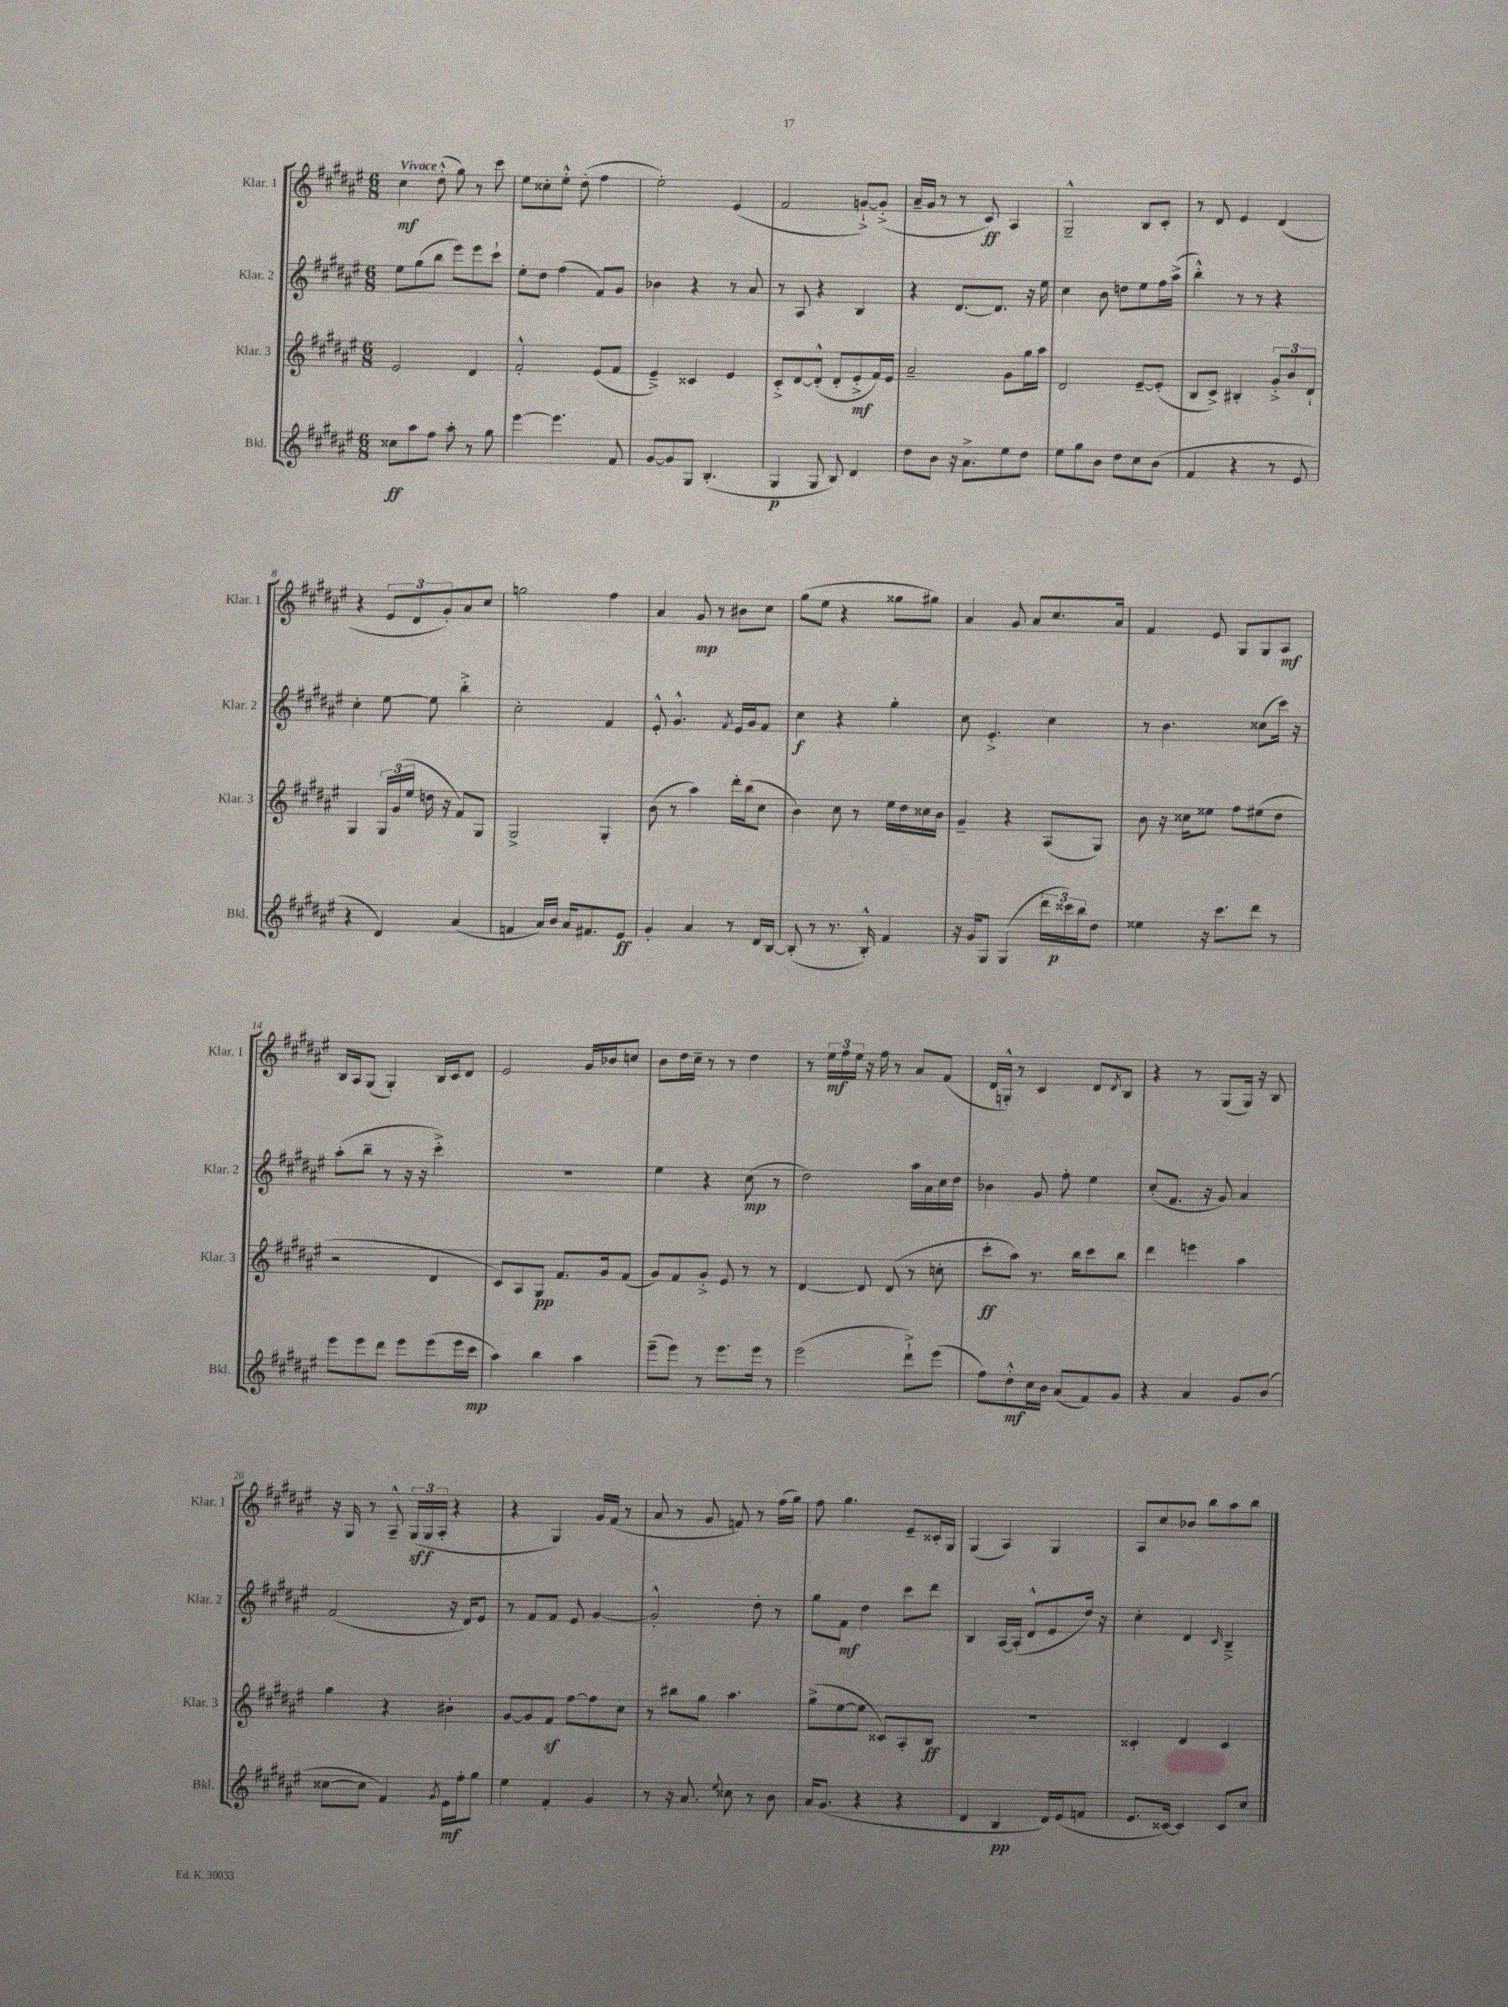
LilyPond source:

<<
\new StaffGroup <<
\new Staff = "s0" \with { instrumentName = "Klar. 1" shortInstrumentName = "Klar. 1" } {
    \clef treble \key fis \major \numericTimeSignature \time 6/8 \tempo "Vivace"
    cis''4\mf dis''8-.-^( gis''8) r8 cis'''8 |
    eis''8 cisis''8-. eis''8-.-^ dis''8-.( fis''4 |
    eis''2-.) eis'4( |
    fis'2 g'8~-!->) g'8-.->( |
    ais'16-- gis'16 r8 r8 cis'8\ff) ais4 |
    gis2---^ b8 cis'8-. |
    r8 dis'8 eis'4 dis'4( |
    r4 \tuplet 3/2 { eis'8 dis'8 gis'8-.) } ais'8 cis''8 |
    g''2 fis''4 |
    ais'4 gis'8\mp r8 bis'8 cis''8 |
    gis''8( eis''8 r4 gisis''8 gis''8) |
    ais'4 gis'8 ais'8 cis''8. ais'16 |
    fis'4 eis'8 gis8 gis8 ais8\mf |
    b16 ais16 gis8( gis4-.) b16 cis'16 dis'8 |
    eis'2 gis'16 bes'16 c''8 |
    b'8 dis''16 cis''16-- r8 r8 dis''4 |
    r8 \tuplet 3/2 { eis''16\mf fis''16 eis''16 } r16 fis''16 r8 ais'8 fis'8( |
    dis'16 g16-.-^) r8 cis'4 dis'8 \acciaccatura { dis'8 } b8 |
    r4 r8 gis8( gis16) r16 b8 |
    r16 gis16 r8 ais8---^ \tuplet 3/2 { gis16\sff( gis16 ais16-. } r4 |
    r4 gis4) gis'16 fis'16( r8 |
    ais'8 r8 gis'8 f'8) r8 fis''16( gis''16) |
    fis''8 gis''4. eis'8-- cisis'16-. gis16 |
    gis4( ais4) gis4 |
    ais8 cis''8 bes'8 b''8 ais''8 b''8 \bar "|." |
}
\new Staff = "s1" \with { instrumentName = "Klar. 2" shortInstrumentName = "Klar. 2" } {
    \clef treble \key fis \major \numericTimeSignature \time 6/8
    eis''8 gis''8( b''8 eis'''8) eis'''8 cis'''8-! |
    eis''8-. dis''8 fis''4( fis'8) gis'8 |
    bes'4 r4 r8 ais'8 |
    r8 ais8 r4 b4 |
    r4 dis'8.~ dis'8. r16 eis''16 |
    cis''4 b'8 d''8 eis''8 fis''16 ais''16->( |
    b''4-.-^) r8 r8 r4 |
    cis''4-. eis''8~ eis''8 b''4-.-> |
    cis''2-. fis'4 |
    eis'8-.-^ gis'4.-^ \acciaccatura { fis'8 } eis'16 gis'16 fis'8 |
    cis''4\f r4 gis''4-. |
    cis''8 eis'4.-.-> cis''4 |
    r8 b'4. cisis''8( cis'''16) r16 |
    ais''8-.( b''8-- r8 r16 r16 cis'''4-.->) |
    R2. |
    eis''4 r4 cis''8\mp( r8 |
    dis''2) ais''16 ais'16 cis''16 dis''16 |
    bes'4 gis'8 fis''8-. eis''4 |
    cis''8-.( fis'8. r16 gis'8) ais'4 |
    fis'2( r16 dis'16) eis'8 |
    r8 fis'8 fis'8 eis'8 gis'4~ |
    gis'2-.-^ dis''8-. r8 |
    gis''8 fis'8\mf dis''4 cis'''8 dis'''8 |
    b4 ais16~ ais16-.( dis'8-^ eis'8 dis''16) r16 |
    cis''4-. dis'4 \grace { cis'16 } b4---> \bar "|." |
}
\new Staff = "s2" \with { instrumentName = "Klar. 3" shortInstrumentName = "Klar. 3" } {
    \clef treble \key fis \major \numericTimeSignature \time 6/8
    eis'2 dis'4 |
    fis'2-.-^ eis'8( fis'8 |
    eis'4--->) cisis'4 eis'4 |
    cis'8-.-> dis'8~ dis'8-.-^( dis'8-. eis'8-.->\mf fis'16) eis'16 |
    ais'2-- gis'8 gis''16 ais''16 |
    dis'2 eis'8~-- eis'8-.( |
    b8 cis'8->) bis4-. \tuplet 3/2 { gis'8-.-> b'8 dis'8-! } |
    gis4 \tuplet 3/2 { gis16 gis'16( eis''16 } d''16 r16 fis'8) gis8 |
    gis2-> gis4-. |
    b'8( r8 ais''4) dis'''16-. b''16( cis''8 |
    b'4) cis''8 r8 eis''16 dis''16 cisis''16 b'16 |
    gis'4-- r4 ais8( gis8) |
    b'8 r16 cisis''16 eisis''8 fis''8 eis''8( dis''8 |
    r2 dis'4 |
    cis'8) ais8 gis8\pp fis'8. gis'16 fis'8( |
    gis'8) fis'8 gis'8-.-> eis'8 r8 r8 |
    dis'4~ dis'8 dis'8( r8 c''8-. |
    cis'''8-.\ff ais''8) r8. b''16 cis'''8 b''8 |
    dis'''4 e'''4 ais''4 |
    gis''4 r4 bis'4-. |
    gis'8~ gis'8 fis'8\sf fis''8~ fis''8 cis''8 |
    r8 bis''8 gis''8 ais''4. |
    gis''8->( eis''8~ eis''8 cisis'8) ais8-. b8\ff |
    R2. |
    cisis'4-. dis'4 cisis'4 \bar "|." |
}
\new Staff = "s3" \with { instrumentName = "Bkl." shortInstrumentName = "Bkl." } {
    \clef treble \key fis \major \numericTimeSignature \time 6/8
    cisis''8\ff ais''8 fis''8 ais''8-. r8 gis''8 |
    eis'''4~ eis'''4. fis'8 |
    gis'8~ gis'8 gis8 b4.-.( |
    gis4\p gis8 b8) dis'4 |
    dis''8 b'8 r16 ais'8.-> eis''8 dis''8 |
    eis''8 gis''8 b'8 dis''8 cis''8 b'8( |
    fis'4 r4 r8 eis'8 |
    r4 dis'4) ais'4( |
    f'4 ais'16) b'16 ais'16 fis'8. eis'8\ff |
    gis'4-. ais'4 r8 dis'16 b16~ |
    b8-.( r8 r8. b16-.-^) fis'4 |
    r16 gis'16 gis8 gis4( \tuplet 3/2 { dis'''16 cisis'''16\p) b''16 } dis''8 |
    eisis''4 r16 cis'''8. dis'''8 r8 |
    eis'''8 eis'''8 dis'''8 eis'''8 eis'''8( eis'''16 cis'''16\mp |
    ais''4) b''4 ais''4 |
    eis'''8--( eis'''8) r8 eis'''8. eis'''16 r8 |
    eis'''2( dis'''8-!->) eis'''8( |
    fis''8) dis''8-.-^\mf cis''16 b'16 ais'8( fis'8) gis'8 |
    r4 ais'4 gis'8 b'8( |
    cisis''8~ cisis''8 fis'4) \acciaccatura { gis'8 } eis'16\mf fis''16-. gis''8 |
    eis''4 fis'4-. gis'4 |
    r8 r16 ais'8. \appoggiatura { eis''8 } cisis''8 r8 b'8 |
    ais'16 gis'8.( r4 r4 |
    dis'4 b4\pp dis'16) eis'16( f'8 |
    eis'8. cisis'16~) cisis'4 cisis'8 cis''8 \bar "|." |
}
>>
>>
